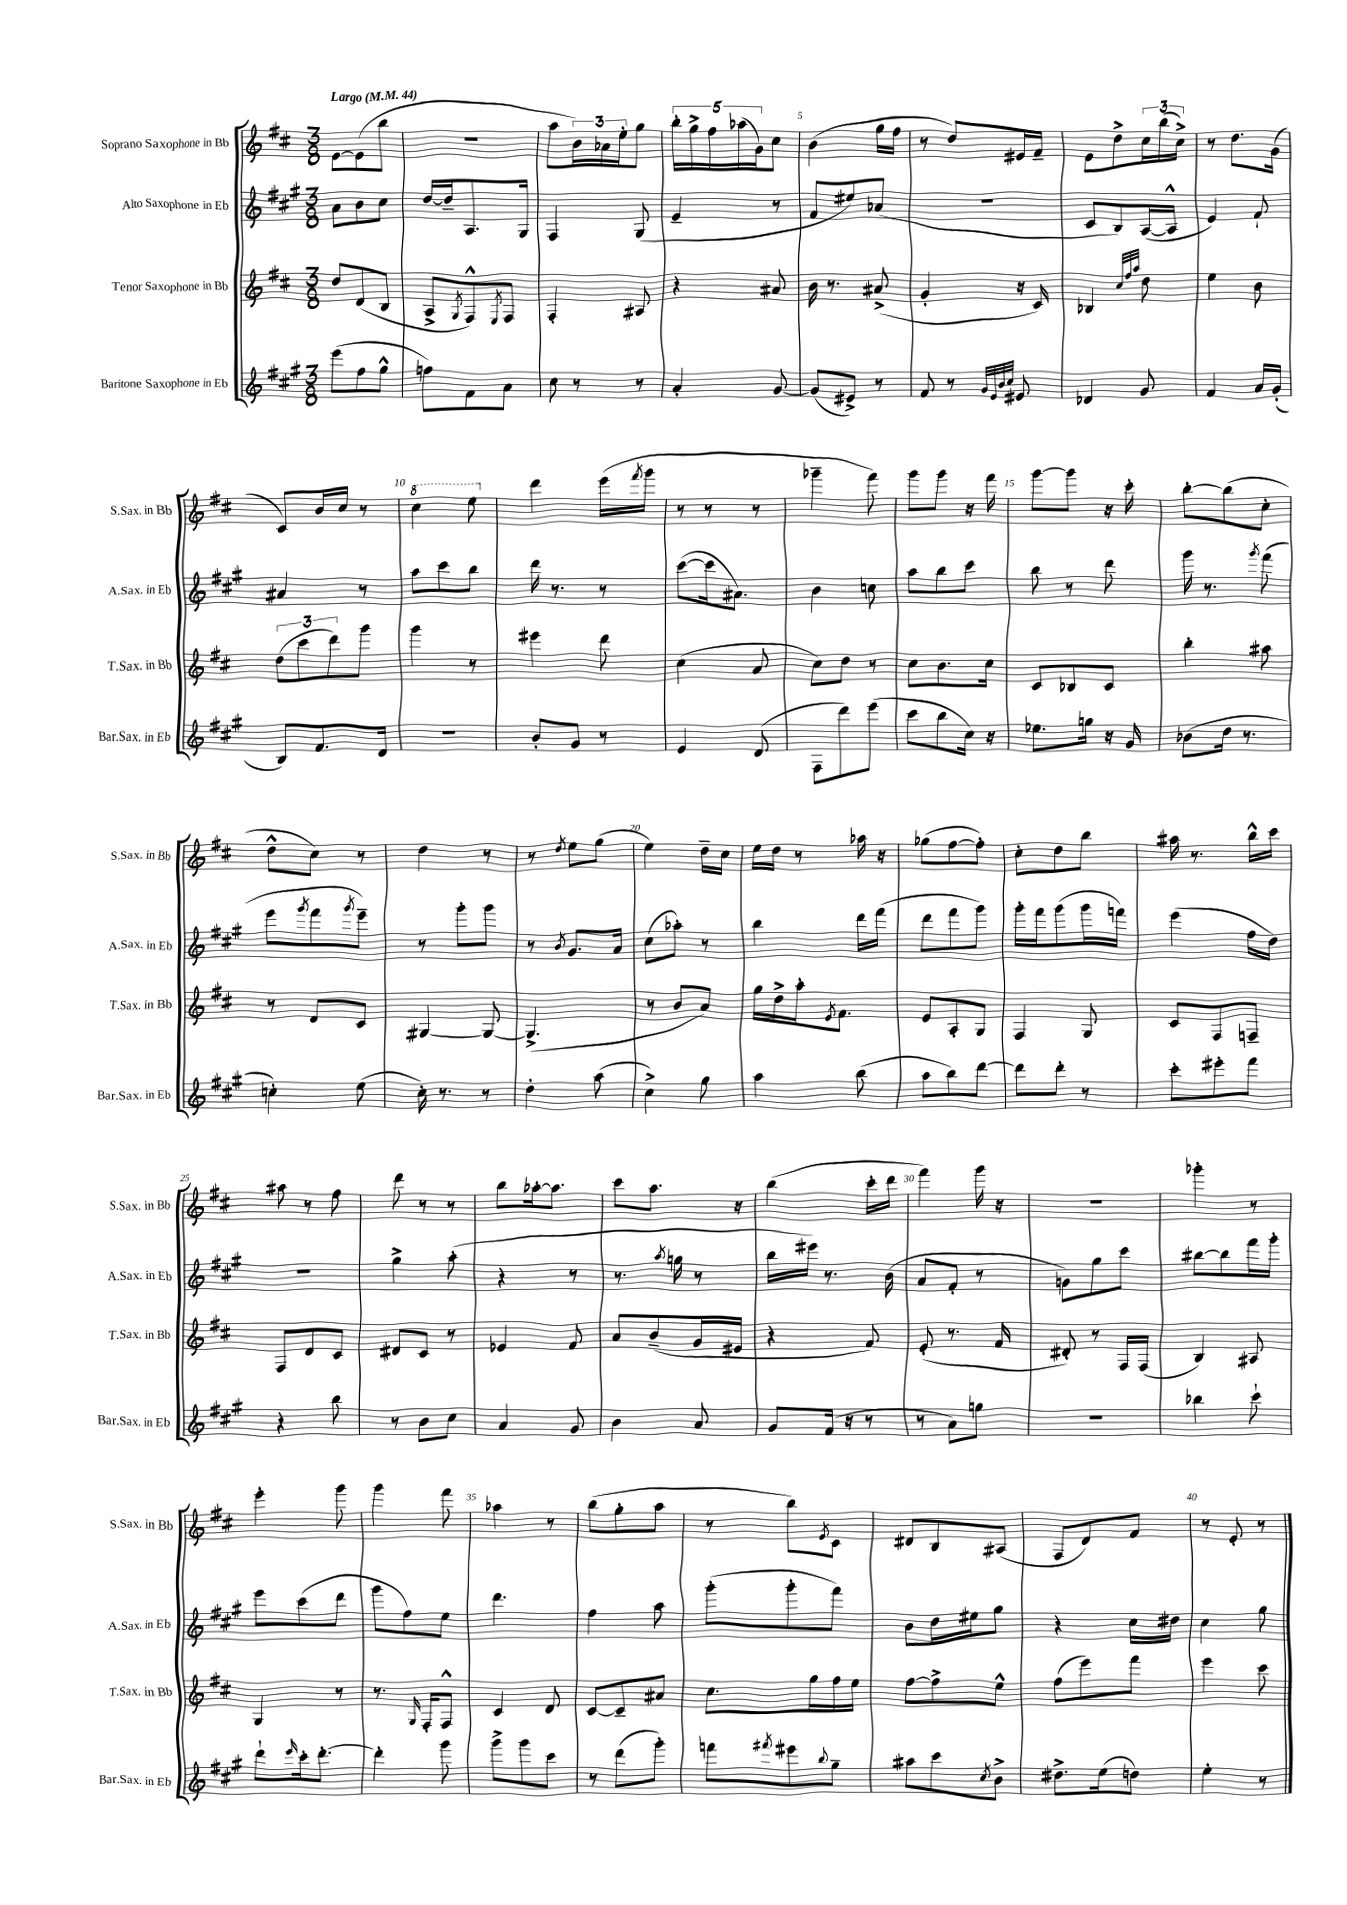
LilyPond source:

<<
\new StaffGroup <<
\new Staff = "s0" \with { instrumentName = "Soprano Saxophone in Bb" shortInstrumentName = "S.Sax. in Bb" } {
    \clef treble \key d \major \numericTimeSignature \time 3/8 \tempo "Largo" 4 = 44
    e'8~ e'8( b''8 |
    R4. |
    a''8 \tuplet 3/2 { b'16) aes'16 e''16-. } g''8 |
    \tuplet 5/4 { b''16-. g''16-> fis''16 aes''16( g'16) } cis''8 |
    b'4( g''16 fis''16 |
    r8 d''8) eis'16 fis'16-- |
    e'8 d''8-> \tuplet 3/2 { cis''16 b''16( cis''16->) } |
    r8 d''8. g'16( |
    cis'8) b'16 cis''16 r8 |
    \ottava #1 cis'''4 e'''8 \ottava #0 |
    d'''4 e'''16( \acciaccatura { fis'''8 } g'''16 |
    r8 r8 r8 |
    ges'''4-- fis'''8) |
    g'''8 g'''8 r16 fis'''16 |
    g'''8~ g'''8 r16 cis'''16-. |
    b''8~-. b''8( cis''8-. |
    d''8-^ cis''8) r8 |
    d''4 r8 |
    r8 \acciaccatura { d''8 } e''8 g''8( |
    e''4) d''16-- cis''16 |
    e''16 d''16 r8 aes''16 r16 |
    ges''8( fis''8~ fis''8-.) |
    cis''8-. d''8 b''8 |
    ais''16 r8. b''16-^ cis'''16 |
    ais''8 r8 fis''8 |
    d'''8 r8 r8 |
    b''8 aes''16~-. aes''8. |
    cis'''8 a''8. r16 |
    b''4( cis'''16-. d'''16 |
    fis'''4) g'''16 r16 |
    R4. |
    ges'''4-. r8 |
    e'''4-. g'''8 |
    g'''4 fis'''8 |
    aes''4 r8 |
    b''8( g''8-. a''8 |
    r8 b''8) \acciaccatura { e'8 } cis'8 |
    dis'8 b8 ais8( |
    fis8 d'8) fis'8 |
    r8 e'8-. r8 \bar "|." |
}
\new Staff = "s1" \with { instrumentName = "Alto Saxophone in Eb" shortInstrumentName = "A.Sax. in Eb" } {
    \clef treble \key a \major \numericTimeSignature \time 3/8
    a'8 b'8 cis''8 |
    d''16~ d''16-- a8. gis16 |
    fis4 gis8( |
    e'4-- r8 |
    fis'8 eis''8) aes'8( |
    R4. |
    cis'8 b8) a16~( a16-^ |
    e'4) fis'8-! |
    ais'4 r8 |
    a''8 cis'''8 b''8 |
    d'''16 r8. r8 |
    cis'''8~( cis'''16 ais'8.) |
    b'4 c''8 |
    a''8 b''8 cis'''8 |
    b''8 r8 d'''8 |
    gis'''16 r8. \acciaccatura { gis'''8 } fis'''8( |
    e'''8 \acciaccatura { gis'''8 } fis'''8 \acciaccatura { gis'''8 } e'''8--) |
    r8 gis'''8-. gis'''8 |
    r8 \acciaccatura { b'8 } gis'8. a'16 |
    cis''8( aes''8-.) r8 |
    b''4 d'''16 fis'''16( |
    d'''8 fis'''8 gis'''8) |
    gis'''16-. fis'''16 gis'''8( gis'''16 f'''16) |
    e'''4( fis''16 d''16) |
    R4. |
    gis''4-> a''8-.( |
    r4 r8 |
    r8. \acciaccatura { a''8 } g''16 r8 |
    b''16 eis'''16) r8. b'16( |
    a'8 fis'8-. r8 |
    g'8) gis''8 cis'''8 |
    bis''8~ bis''8 fis'''16 gis'''16-. |
    e'''8 cis'''8( d'''8 |
    gis'''8 fis''8) e''8 |
    d'''4. |
    fis''4 a''8 |
    gis'''8-.( gis'''8-. fis'''8) |
    b'8 d''16 eis''16 gis''8 |
    r4 cis''16 dis''16 |
    cis''4 gis''8 \bar "|." |
}
\new Staff = "s2" \with { instrumentName = "Tenor Saxophone in Bb" shortInstrumentName = "T.Sax. in Bb" } {
    \clef treble \key d \major \numericTimeSignature \time 3/8
    d''8 d'8( b8 |
    a8-> \acciaccatura { g8 } fis8-^) \acciaccatura { e8 } fis8 |
    fis4-. ais8 |
    r4 ais'8 |
    b'16 r8. ais'8->( |
    g'4-. r16 cis'16) |
    bes4 \grace { cis''32 fis''32 a''32 } d''8 |
    e''4 b'8 |
    \tuplet 3/2 { d''8( cis'''8 d'''8) } g'''8 |
    g'''4 r8 |
    eis'''4 d'''8 |
    cis''4( a'8 |
    cis''8) d''8 r8 |
    cis''8 b'8. cis''16 |
    cis'8 bes8 cis'8 |
    b''4-. ais''8 |
    r8 d'8 cis'8 |
    gis4~ gis8~ |
    gis4.->( |
    r8 b'8 a'8) |
    g''16 d''16-> a''16-. \acciaccatura { e'8 } fis'8. |
    e'8 a8-. g8 |
    fis4 g8 |
    cis'8 fis8 f8-- |
    fis8 d'8 cis'8 |
    dis'8 cis'8 r8 |
    ees'4 fis'8 |
    a'8 b'8--( g'16 eis'16 |
    r4 fis'8) |
    e'8-.( r8. fis'16 |
    dis'8-.) r8 fis16 fis16( |
    b4) ais8 |
    g4 r8 |
    r8. \grace { g16 } fis16-. fis8-^ |
    cis'4 d'8 |
    cis'8~ cis'8-- ais'8 |
    cis''8. g''16 fis''16 e''16 |
    fis''8~ fis''8-> e''8-^ |
    fis''8( e'''8) fis'''8 |
    e'''4 cis'''8 \bar "|." |
}
\new Staff = "s3" \with { instrumentName = "Baritone Saxophone in Eb" shortInstrumentName = "Bar.Sax. in Eb" } {
    \clef treble \key a \major \numericTimeSignature \time 3/8
    e'''8( fis''8 gis''8-^ |
    f''8) fis'8 a'8 |
    cis''8 r8 r8 |
    a'4-. gis'8~ |
    gis'8( eis'8->) r8 |
    fis'8 r8 \grace { gis'32 e'32 b'32 cis''32 } eis'8 |
    des'4 gis'8 |
    fis'4 a'16 gis'16-.( |
    b8) fis'8. d'16 |
    R4. |
    b'8-. gis'8 r8 |
    e'4 d'8( |
    fis8 d'''8) e'''8( |
    cis'''8 b''8 cis''16) r16 |
    ees''8. g''16 r16 gis'16 |
    bes'8( d''16 r8. |
    c''4-.) e''8( |
    cis''16-.) r8. r8 |
    d''4-. a''8( |
    cis''4->) gis''8 |
    a''4 b''8( |
    a''8 b''8) d'''8~ |
    d'''8 d'''8-. r8 |
    cis'''8-. eis'''8-. fis'''8 |
    r4 b''8 |
    r8 b'8 cis''8 |
    a'4 gis'8 |
    b'4 a'8 |
    gis'8 fis'16( r16 r8 |
    r8 a'8) g''8 |
    R4. |
    bes''4 cis'''8-! |
    d'''8-! \grace { e'''16 } cis'''16-. d'''8.~-. |
    d'''4-. gis'''8 |
    gis'''8-> gis'''8 cis'''8 |
    r8 d'''8( gis'''8-.) |
    f'''8 \acciaccatura { fis'''8 } eis'''8 \appoggiatura { b''8 } gis''8-- |
    ais''8 cis'''8 \acciaccatura { cis''8 } b'8-> |
    dis''8.-> e''16( d''8) |
    e''4-. r8 \bar "|." |
}
>>
>>
\layout { \context { \Score \override BarNumber.break-visibility = ##(#f #t #t) barNumberVisibility = #(every-nth-bar-number-visible 5) } }
